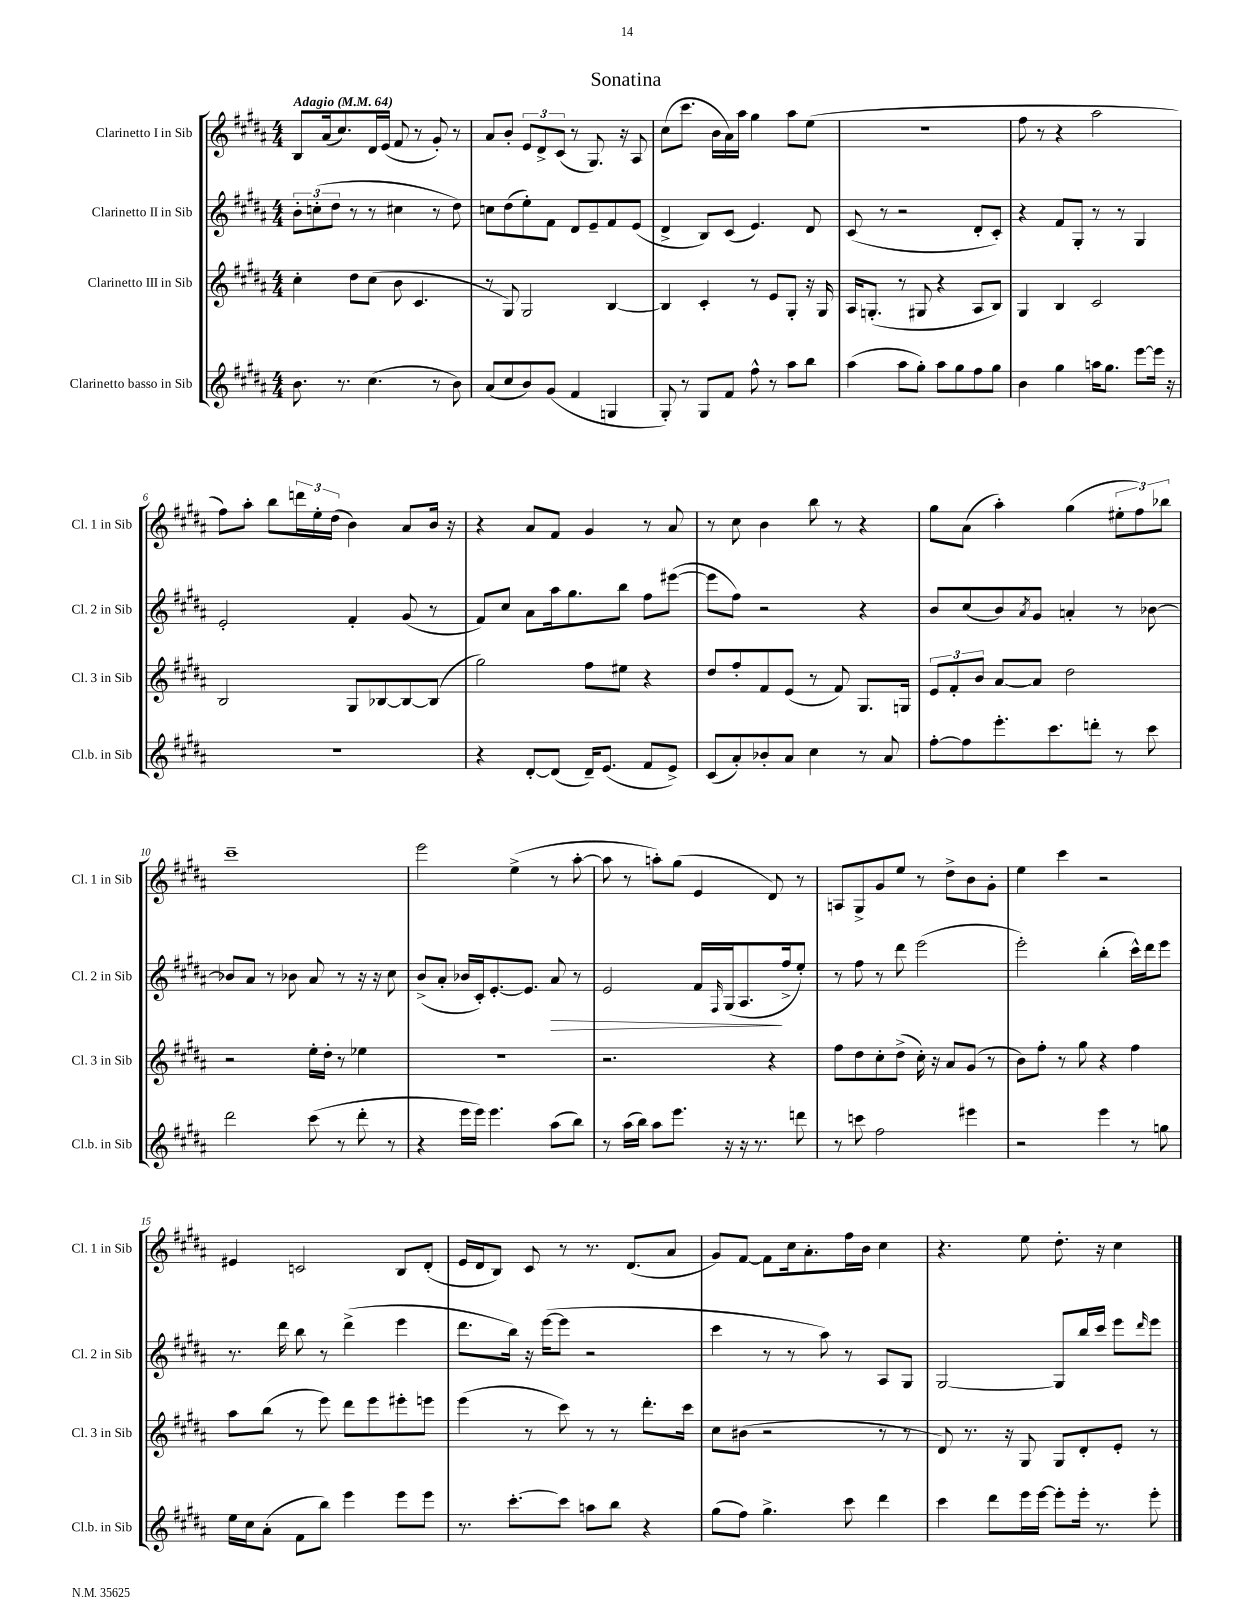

**kern	**kern	**kern	**dynam	**kern
*part4	*part3	*part2	*part2	*part1
*staff4	*staff3	*staff2	*staff2	*staff1
*I"Clarinetto basso in Sib	*I"Clarinetto III in Sib	*I"Clarinetto II in Sib	*	*I"Clarinetto I in Sib
*I'Cl.b. in Sib	*I'Cl. 3 in Sib	*I'Cl. 2 in Sib	*	*I'Cl. 1 in Sib
*clefG2	*clefG2	*clefG2	*	*clefG2
*k[f#c#g#d#a#]	*k[f#c#g#d#a#]	*k[f#c#g#d#a#]	*	*k[f#c#g#d#a#]
*M4/4	*M4/4	*M4/4	*	*M4/4
*MM64	*MM64	*MM64	*	*MM64
=1	=1	=1	=1	=1
!	!	!	!	!LO:TX:a:B:t=Adagio
8.b\	4cc#'\	12b'\L	.	8B/L
.	.	(12ccn'\	.	.
.	.	.	.	(16a#/k
.	.	12dd#\J	.	.
8.r	.	.	.	8.cc#/)
.	8dd#\L	8r	.	.
(4.cc#\	(8cc#\J	8r	.	16d#/L
.	.	.	.	(16e/JJ
.	8b\	4cc#X\	.	8f#/
.	4.c#/	.	.	8r
8r	.	8r	.	8g#'/)
8b\)	.	8dd#\)	.	8r
=2	=2	=2	=2	=2
(8a#/L	8r	8ccn\L	.	8a#/L
8cc#/	8G#/)	(8dd#\	.	8b'/J
8b/)	2G#/	8ee'\)	.	12e/L
.	.	.	.	12d#^/
(8g#/J	.	8f#\J	.	.
.	.	.	.	(12c#/J
4f#/	.	8d#/L	.	8r
.	.	8e~/	.	8.G#/)
4Gn/	[4B/	8f#/	.	.
.	.	.	.	16r
.	.	(8e/J	.	8A#/
=3	=3	=3	=3	=3
8G#'/)	4B/]	4d#^/	.	(8cc#\L
8r	.	.	.	8.ccc#\J
8G#/L	4c#'/	8B/L)	.	.
.	.	.	.	16b\LL
8f#/J	.	(8c#/J	.	16a#\)
.	.	.	.	16aa#\JJ
8ff#^^\	8r	4.e/)	.	4gg#\
8r	8e/L	.	.	.
8aa#\L	8G#'/J	.	.	8aa#\L
8bb\J	16r	8d#/	.	(8ee\J
.	16G#/	.	.	.
=4	=4	=4	=4	=4
(4aa#\	16A#/KL	(8c#/	.	1r
.	(8.Gn'/J	.	.	.
.	.	8r	.	.
8aa#\L	8r	2r	.	.
8gg#'\J)	8G#X/	.	.	.
8aa#\L	4r	.	.	.
8gg#\	.	.	.	.
8ff#\	8A#/L	8d#'/L	.	.
8gg#\J	8B/J)	8c#'/J)	.	.
=5	=5	=5	=5	=5
4b\	4G#/	4r	.	8ff#\
.	.	.	.	8r
4gg#\	4B/	8f#/L	.	4r
.	.	8G#'/J	.	.
16aan\KL	2c#/	8r	.	2aa#\
8.gg#\J	.	.	.	.
.	.	8r	.	.
[8eee\L	.	4G#/	.	.
16eee\Jk]	.	.	.	.
16r	.	.	.	.
!!LO:LB:g=z
=6	=6	=6	=6	=6
1r	2B/	2e'/	.	8ff#\L)
.	.	.	.	8aa#'\J
.	.	.	.	8bb\L
.	.	.	.	24dddn\L
.	.	.	.	24ee'\
.	.	.	.	(24dd#\JJ
.	8G#/L	4f#'/	.	4b\)
.	[8B-X/	.	.	.
.	8B-/_	(8g#/	.	8a#/L
.	(8B-/J]	8r	.	16b/Jk
.	.	.	.	16r
=7	=7	=7	=7	=7
4r	2gg#\)	8f#/L)	.	4r
.	.	8cc#/J	.	.
[8d#'/L	.	8a#\L	.	8a#/L
(8d#/J]	.	16aa#\k	.	8f#/J
.	.	8.gg#\	.	.
16d#~/KL)	8ff#\L	.	.	4g#/
(8.e/J	.	.	.	.
.	8ee#X\J	8bb\J	.	.
8f#/L	4r	8ff#\L	.	8r
8e^/J)	.	([8eee#X\J	.	8a#/
=8	=8	=8	=8	=8
(8c#/L	8dd#/L	8eee#\L]	.	8r
8a#'/)	8ff#'/	8ff#\J)	.	8cc#\
8b-X'/	8f#/	2r	.	4b\
8a#/J	(8e/J	.	.	.
4cc#\	8r	.	.	8bb\
.	8f#/)	.	.	8r
8r	8.G#/L	4r	.	4r
8a#/	.	.	.	.
.	16Gn/Jk	.	.	.
=9	=9	=9	=9	=9
[8ff#'\L	12e/L	8b/L	.	8gg#\L
.	12f#'/	.	.	.
8ff#\]	.	(8cc#/	.	(8a#\J
.	12b/J	.	.	.
8.eee'\	[8a#/L	8b/)	.	4aa#'\)
.	.	8qa#/	.	.
.	8a#/J]	8g#/J	.	.
8.ccc#\	.	.	.	.
.	2dd#\	4an'/	.	(4gg#\
8dddn'\J	.	.	.	.
8r	.	8r	.	12ee#X'\L
.	.	.	.	12ff#\)
8ccc#\	.	[8b-X\	.	.
.	.	.	.	12bb-X\J
!!LO:LB:g=z
=10	=10	=10	=10	=10
2ddd#\	2r	8b-X/L]	.	1ccc#~
.	.	8a#/J	.	.
.	.	8r	.	.
.	.	8b-X\	.	.
(8ccc#\	16ee'\LL	8a#/	.	.
.	16dd#'\JJ	.	.	.
8r	8r	8r	.	.
8ddd#'\	4ee-X\	16r	.	.
.	.	16r	.	.
8r	.	8cc#\	.	.
=11	=11	=11	=11	=11
4r	1r	(8b^/L	.	2eee\
.	.	8a#'/J	.	.
16eee\LL	.	16b-X/LL	.	.
16eee\JJ)	.	16c#'/J)	.	.
4.eee\	.	[8.e'/	.	.
.	.	.	.	(4ee^\
.	.	8.e/J]	.	.
!	!	!	!LO:HP:b	!
(8aa#\L	.	8a#/	>	8r
8bb\J)	.	8r	.	[8aa#'\
=12	=12	=12	=12	=12
8r	2.r	2e/	.	8aa#\]
(16aa#\LL	.	.	.	8r
16bb\JJ)	.	.	.	.
8aa#\L	.	.	.	8aan'\L)
8.eee\J	.	.	.	(8gg#\J
.	.	16f#/LL	.	4e/
.	.	16qqF#/	.	.
16r	.	(16G#/J	.	.
16r	.	8.A#/	.	.
8.r	.	.	.	.
.	4r	.	.	8d#/)
.	.	16ff#^/k	]	.
8dddn\	.	8ee'/J)	.	8r
=13	=13	=13	=13	=13
8r	8ff#\L	8r	.	8An/L
8cccn\	8dd#\	8ff#\	.	8G#^/
2ff#\	8cc#'\	8r	.	8g#/
.	(8dd#^\J	8ddd#\	.	8ee/J
.	16cc#'\)	(2eee\	.	8r
.	16r	.	.	.
.	8a#/L	.	.	8dd#^\L
4eee#X\	(8g#/J	.	.	8b\
.	8r	.	.	8g#'\J
=14	=14	=14	=14	=14
2r	8b\L)	2eee'\)	.	4ee\
.	8ff#'\J	.	.	.
.	8r	.	.	4ccc#\
.	8gg#\	.	.	.
4eee\	4r	(4bb'\	.	2r
8r	4ff#\	16ccc#^^\LL)	.	.
.	.	16ddd#\J	.	.
8ggn\	.	8eee\J	.	.
!!LO:LB:g=z
=15	=15	=15	=15	=15
16ee\LL	8aa#\L	8.r	.	4e#X/
16cc#\J	.	.	.	.
(8a#'\J	(8bb\J	.	.	.
.	.	16ddd#\	.	.
8f#\L	8r	8bb\	.	2cn/
8bb\J)	8eee\)	8r	.	.
4eee\	8ddd#\L	(4ddd#^\	.	.
.	8eee\	.	.	.
8eee\L	8eee#X'\	4eee\	.	8B/L
8eee\J	8eeen\J	.	.	(8d#'/J
=16	=16	=16	=16	=16
8.r	(4eee\	8.ddd#\L	.	16e/LL
.	.	.	.	16d#/J
.	.	.	.	8B/J)
[8.ccc#'\L	.	16bb\Jk)	.	.
.	8r	16r	.	8c#/
.	.	([16eee\KL	.	.
8ccc#\J]	8ccc#\)	8eee\J]	.	8r
8aan\L	8r	2r	.	8.r
8bb\J	8r	.	.	.
.	.	.	.	(8.d#/L
4r	8.ddd#'\L	.	.	.
.	.	.	.	8a#/J
.	16ccc#\Jk	.	.	.
=17	=17	=17	=17	=17
(8gg#\L	8cc#\L	4ccc#\	.	8g#/L)
8ff#\J)	(8b#X\J	.	.	[8f#/J
4.gg#^\	2r	8r	.	8f#\L]
.	.	8r	.	16cc#\k
.	.	.	.	8.a#'\
.	.	8aa#\)	.	.
8ccc#\	.	8r	.	16ff#\L
.	.	.	.	16b\JJ
4ddd#\	8r	8A#/L	.	4cc#\
.	8r	8G#/J	.	.
=18	=18	=18	=18	=18
4ccc#\	8d#/)	[2G#/	.	4.r
.	8.r	.	.	.
8ddd#\L	.	.	.	.
.	16r	.	.	.
16eee\L	8G#/	.	.	8ee\
[16eee\JJ	.	.	.	.
8eee'\L]	8G#/L	8G#/L]	.	8.dd#'\
16eee'\Jk	8d#'/	16bb/L	.	.
8.r	.	16ccc#/JJ	.	16r
.	8e'/J	8eee\L	.	4cc#\
.	.	16qqddd#/	.	.
8eee'\	8r	8eee\J	.	.
==	==	==	==	==
*-	*-	*-	*-	*-
